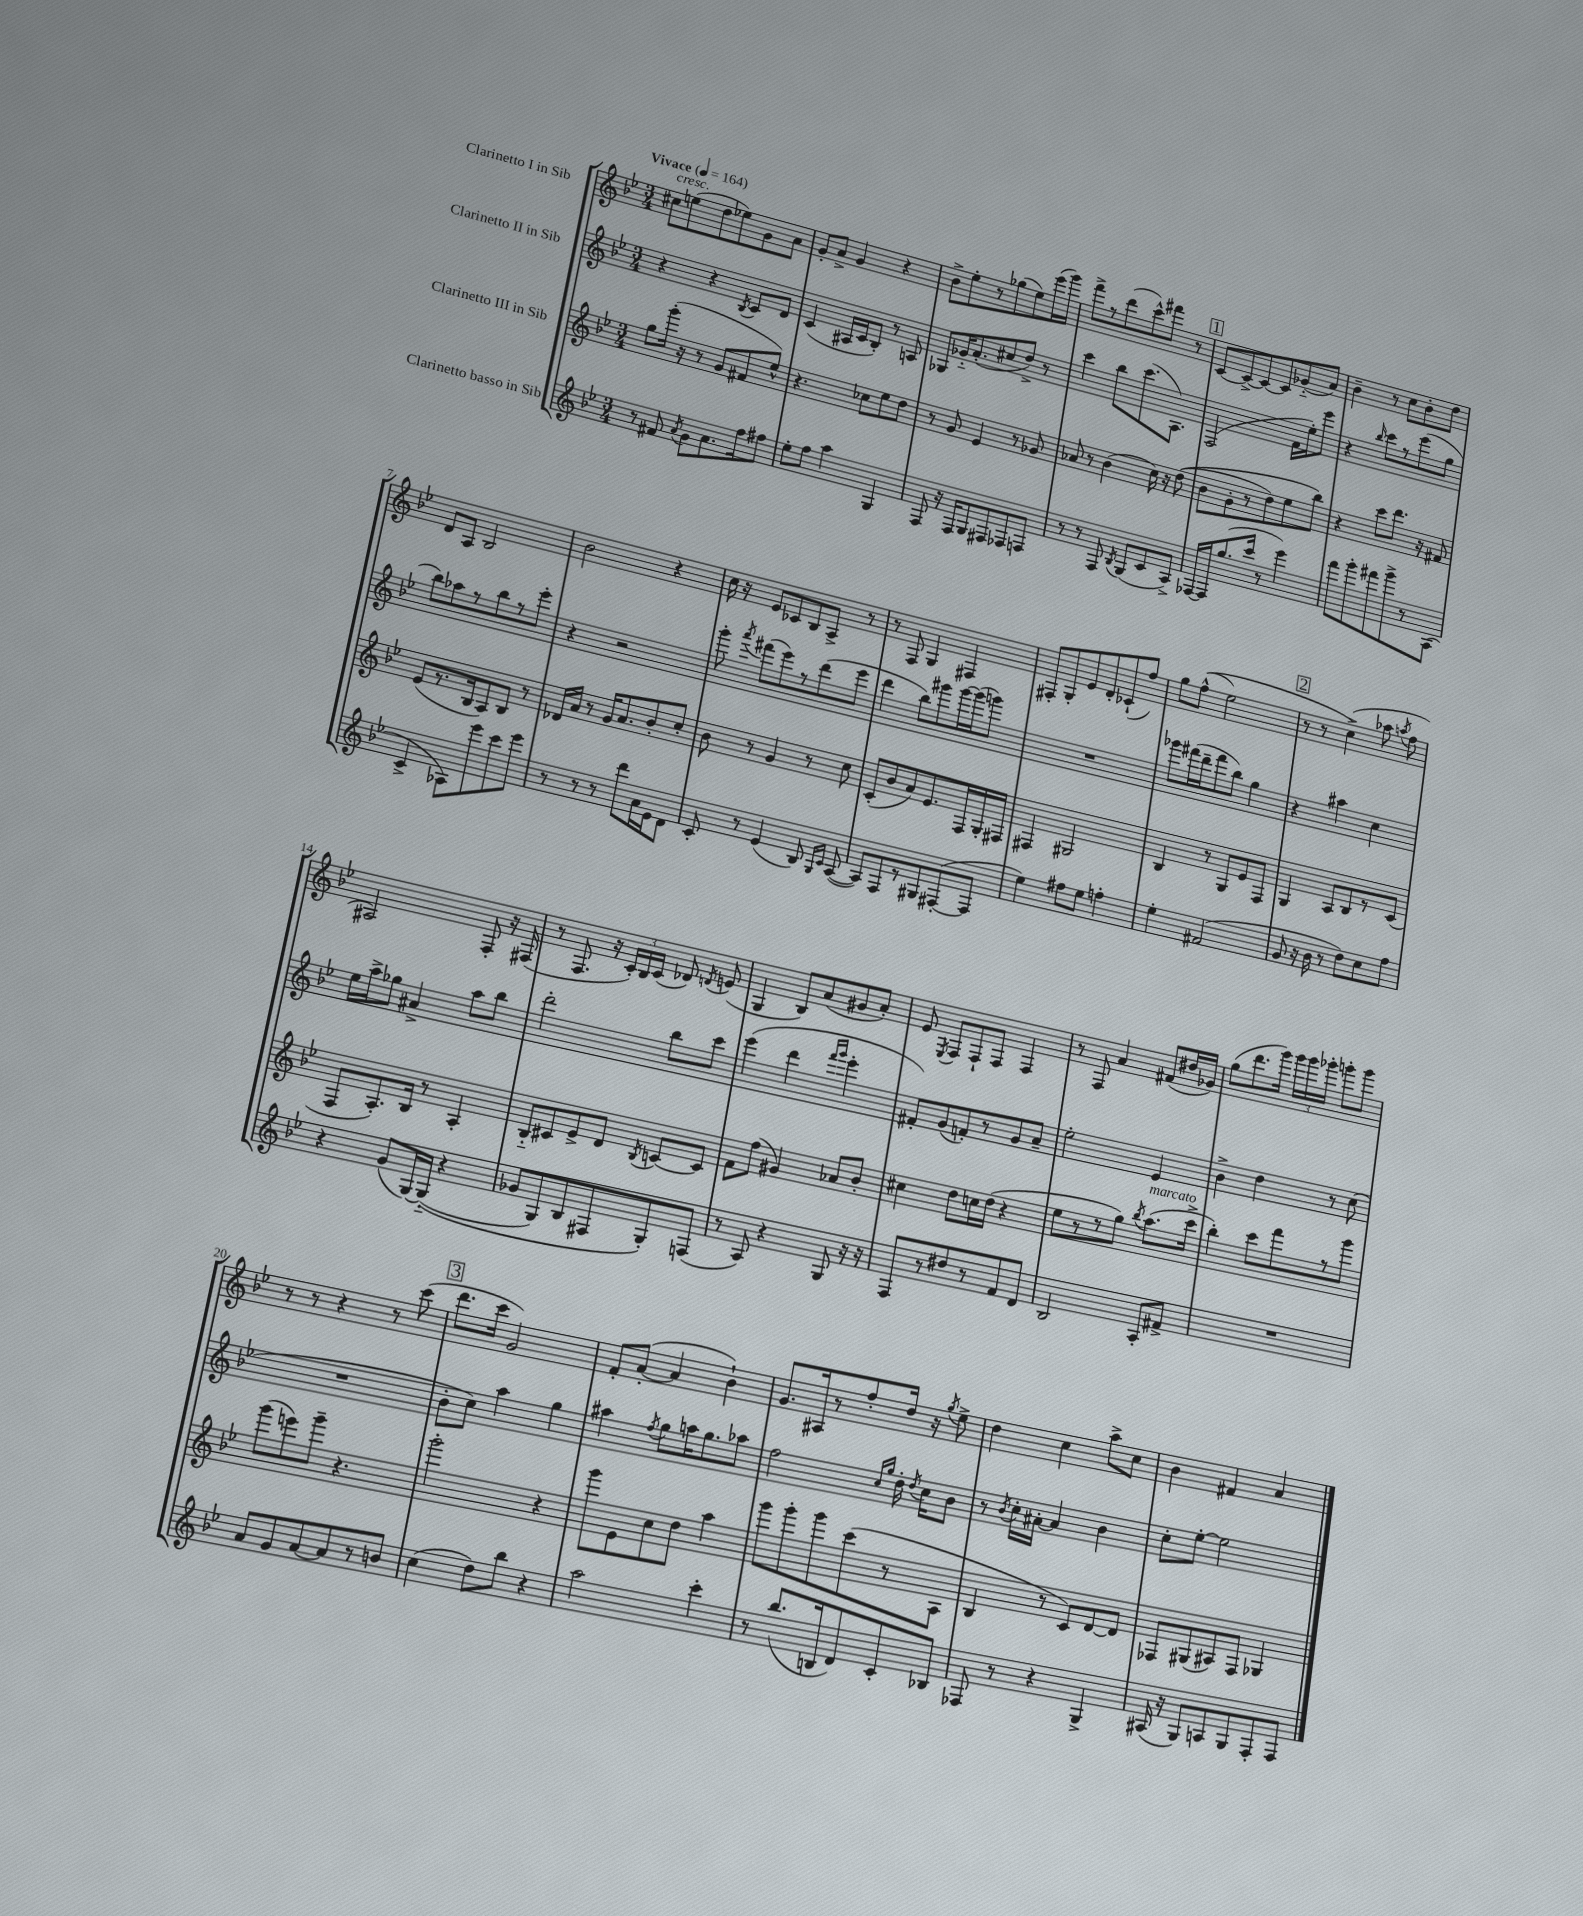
<<
\new StaffGroup <<
\new Staff = "s0" \with { instrumentName = "Clarinetto I in Sib" } {
    \clef treble \key bes \major \numericTimeSignature \time 3/4 \tempo "Vivace" 4 = 164
    \autoBeamOff cis''8[^\markup { \italic "cresc." } e''8( d''8 ees''8) g'8 a'8] |
    g'8[-. a'8]-> g'4 r4 |
    bes'8[-> ees''8-. r8 ges''8( ees''8) ees'''16( g'''16]) |
    f'''8[-> r8 d'''8( c'''8-^) fis'''8] r8 |
    \mark \markup { \box "1" } c'8[~ c'8~-> c'8~ c'8 ges'8-_( a'8]) |
    bes'4-- r8 c''8[ bes'8-. d''8] |
    d'8[ a8] bes2 |
    bes'2 r4 |
    c''16 r16 ees'8[ ces'8 bes8 a8]-> r8 |
    r8 f8 g4 fis4 |
    fis8[-. g8-. ees'8 d'8-. ces'8-!( f''8]) |
    g''8[ f''8]-^(\( ees''2) |
    \mark \markup { \box "2" } r8 r8 c''4->(\) aes''8 \acciaccatura { a''8 } f''8 |
    ais2) f8-. r16 fis16( |
    r8 f8. r16 \tuplet 3/2 { c'16[-.) bes16 c'16]( } des'8) \acciaccatura { d'8 } e'8( |
    g4 bes8[) a'8( gis'8 a'8]-.) |
    ees'8 \acciaccatura { ees8 } f8[ f8-! f8] f4 |
    r8 f8 a'4 fis'8[( dis''16 ges'16]) |
    g''8[( d'''8. g'''16]) \tuplet 3/2 { g'''16[ g'''16 ges'''16]-. } g'''8[-. g'''8] |
    r8 r8 r4 r8 c'''8( |
    \mark \markup { \box "3" } d'''8.[ c'''16] g'2) |
    f'8[-. a'8]~-.( a'4 bes'4-!) |
    g'8.[ ais16 r8 f''8-. d''16] r16 \acciaccatura { g''8 } ees''8-> |
    d''4 c''4 a''8[-> c''8] |
    bes'4 fis'4 a'4 \bar "|." |
}
\new Staff = "s1" \with { instrumentName = "Clarinetto II in Sib" } {
    \clef treble \key bes \major \numericTimeSignature \time 3/4
    \autoBeamOff r4 r4 \acciaccatura { bes8 } c'8[ d'8] |
    c'4( ais16[ c'16 bes8]-.) r8 a8 |
    ges8[ ges'16-_ a'8.-.( cis''8 d''8]->) r8 |
    c'''4 bes''8[ c'''8.( a8.]) |
    \mark \markup { \box "1" } f2( f'16[ ees''16-.) ees'''8] |
    r4 \grace { bes''16 } c'''8[ r8 ees'''8( g''8] |
    bes''8[) aes''8 r8 bes''8 r8 ees'''8]-. |
    r4 r2 |
    g'''8-. \acciaccatura { a'''8 } fis'''8[( ees'''8) r8 d'''8( ees'''8] |
    d'''4 bes''8[) gis'''8 gis'''16~ gis'''16( g'''8]) |
    R2. |
    ges'''8[ fis'''16( d'''16-- fis'''8 bes''8]) g''4 |
    \mark \markup { \box "2" } r4 ais''4 c''4 |
    ees''16[ a''16-> ges''8] ais'4-> a''8[ bes''8] |
    d'''2-. bes''8[ c'''8] |
    ees'''4( d'''4 \grace { f'''16[ g'''16] } ees'''4-. |
    fis'8[-.) g'8( f'8-.) r8 g'8 a'8]-- |
    ees''2-. ees'4 |
    bes'4-> d''4 r8 c''8( |
    R2. |
    \mark \markup { \box "3" } bes'8[-. c''8]) a''4 g''4 |
    ais''4 \acciaccatura { f''8 } g''8[ a''16 g''8. aes''8] |
    f''2 \grace { c''16[ g''16] } d''16-. \acciaccatura { d''8 } c''16[ bes'8] |
    r8 \acciaccatura { bes'8 } c''16[-. ais'16]~-. ais'4 bes'4 |
    c''8[-. ees''8]~-. ees''2 \bar "|." |
}
\new Staff = "s2" \with { instrumentName = "Clarinetto III in Sib" } {
    \clef treble \key bes \major \numericTimeSignature \time 3/4
    \autoBeamOff g''8[ g'''16]-.( r16 r8 g'8[ fis'8 ees''8]-^) |
    r4. ces''8[ ees''8 d''8] |
    r8 g'8 ees'4 r8 ges'8 |
    aes'8 r8 bes'4( c''16) r16 d''8(\( |
    \mark \markup { \box "1" } bes'8[ g'8-. r8 d''8) ees''8 bes''8]\) |
    r4 c'''8[ d'''8.] r16 fis'8 |
    ees'8[( r8. bes16 a8) bes8] r8 |
    des'16[ a'16] r8 g'16[ a'8. bes'8-. c''8]-. |
    bes'8 r8 g'4 r8 c''8 |
    c'8[-.( bes'8 a'8) ees'8. f16 g16-. fis16] |
    fis4 gis2 |
    bes4 r8 g8[ ees'8 f8] |
    \mark \markup { \box "2" } g4 a8[ bes8 r8 c'8]( |
    f8[ a8.-.) bes16] r8 a4-. |
    bes8[-_ cis'8 ees'8-> d'8] \acciaccatura { bes8 } c'8[~ c'8] |
    f'8[ f''8]( gis'4) aes'8[ bes'8]-. |
    cis''4 d''8[ c''16 d''16]( r4 |
    ees''8[ r8 r8 g''8]) \acciaccatura { bes''8 } a''8.[^\markup { \italic "marcato" }( c'''16]-> |
    bes''4-.) c'''8[ f'''8 r8 g'''8] |
    g'''8[( e'''8) g'''8]-- r4. |
    \mark \markup { \box "3" } g'''2-. r4 |
    g'''8[ ees'8 c''8 d''8] a''4 |
    g'''8[ g'''8-. g'''8 c'''8( r8 a8] |
    bes4 r8 c'8[) d'8~ d'8] |
    fes8[ gis8( ais8) fes8] ges4 \bar "|." |
}
\new Staff = "s3" \with { instrumentName = "Clarinetto basso in Sib" } {
    \clef treble \key bes \major \numericTimeSignature \time 3/4
    \autoBeamOff r8 fis'8 \acciaccatura { a'8 } g'8[ a'8. f''16 fis''8] |
    ees''8[-. f''8] a''4 g4 |
    f8 r16 f16[ g8 fis8 fes8 f8] |
    r8 r8 f8 \acciaccatura { bes8 } g8[( c'8 a8]->) |
    \mark \markup { \box "1" } fes16[~ fes16 g''8.( c'''16] r8 ees'''4) |
    f'''8[ g'''8-. fis'''8 g'''8-> r8 a8]( |
    c'4-> aes8[) ees'''8 c'''8 ees'''8] |
    r8 r8 r8 d'''8[ a'16 ees'16 d'8] |
    c'8-. r8 ees'4( bes8) \grace { g16[ c'16] } a8~( |
    a8[) f8 r8 gis8 fis8~-.( fis8] |
    ees''4) fis''8[ ees''8] f''4-. |
    ees''4-. fis'2( |
    \mark \markup { \box "2" } g'8 r16 bes'16 r8 d''8[) c''8 f''8] |
    r4 g'8[( g16~) g16]-_(\( r4 |
    ges'8[ g8) bes8 fis8 g8-.\) f8]( |
    r8 a8) r4 g8 r16 r16 |
    f8[ r8 dis''8 r8 f'8 d'8] |
    bes2 a8[-. fis'8]-> |
    R2. |
    a'8[ g'8 a'8~ a'8 r8 b'8] |
    \mark \markup { \box "3" } c''4( d''8[) bes''8] r4 |
    a''2 c'''4-. |
    r8 bes''8.[( b16 d'8) c'8-. bes8] |
    fes8 r8 r4 g4-> |
    ais16( r16 g8[) a8 g8 f8-. f8] \bar "|." |
}
>>
>>
